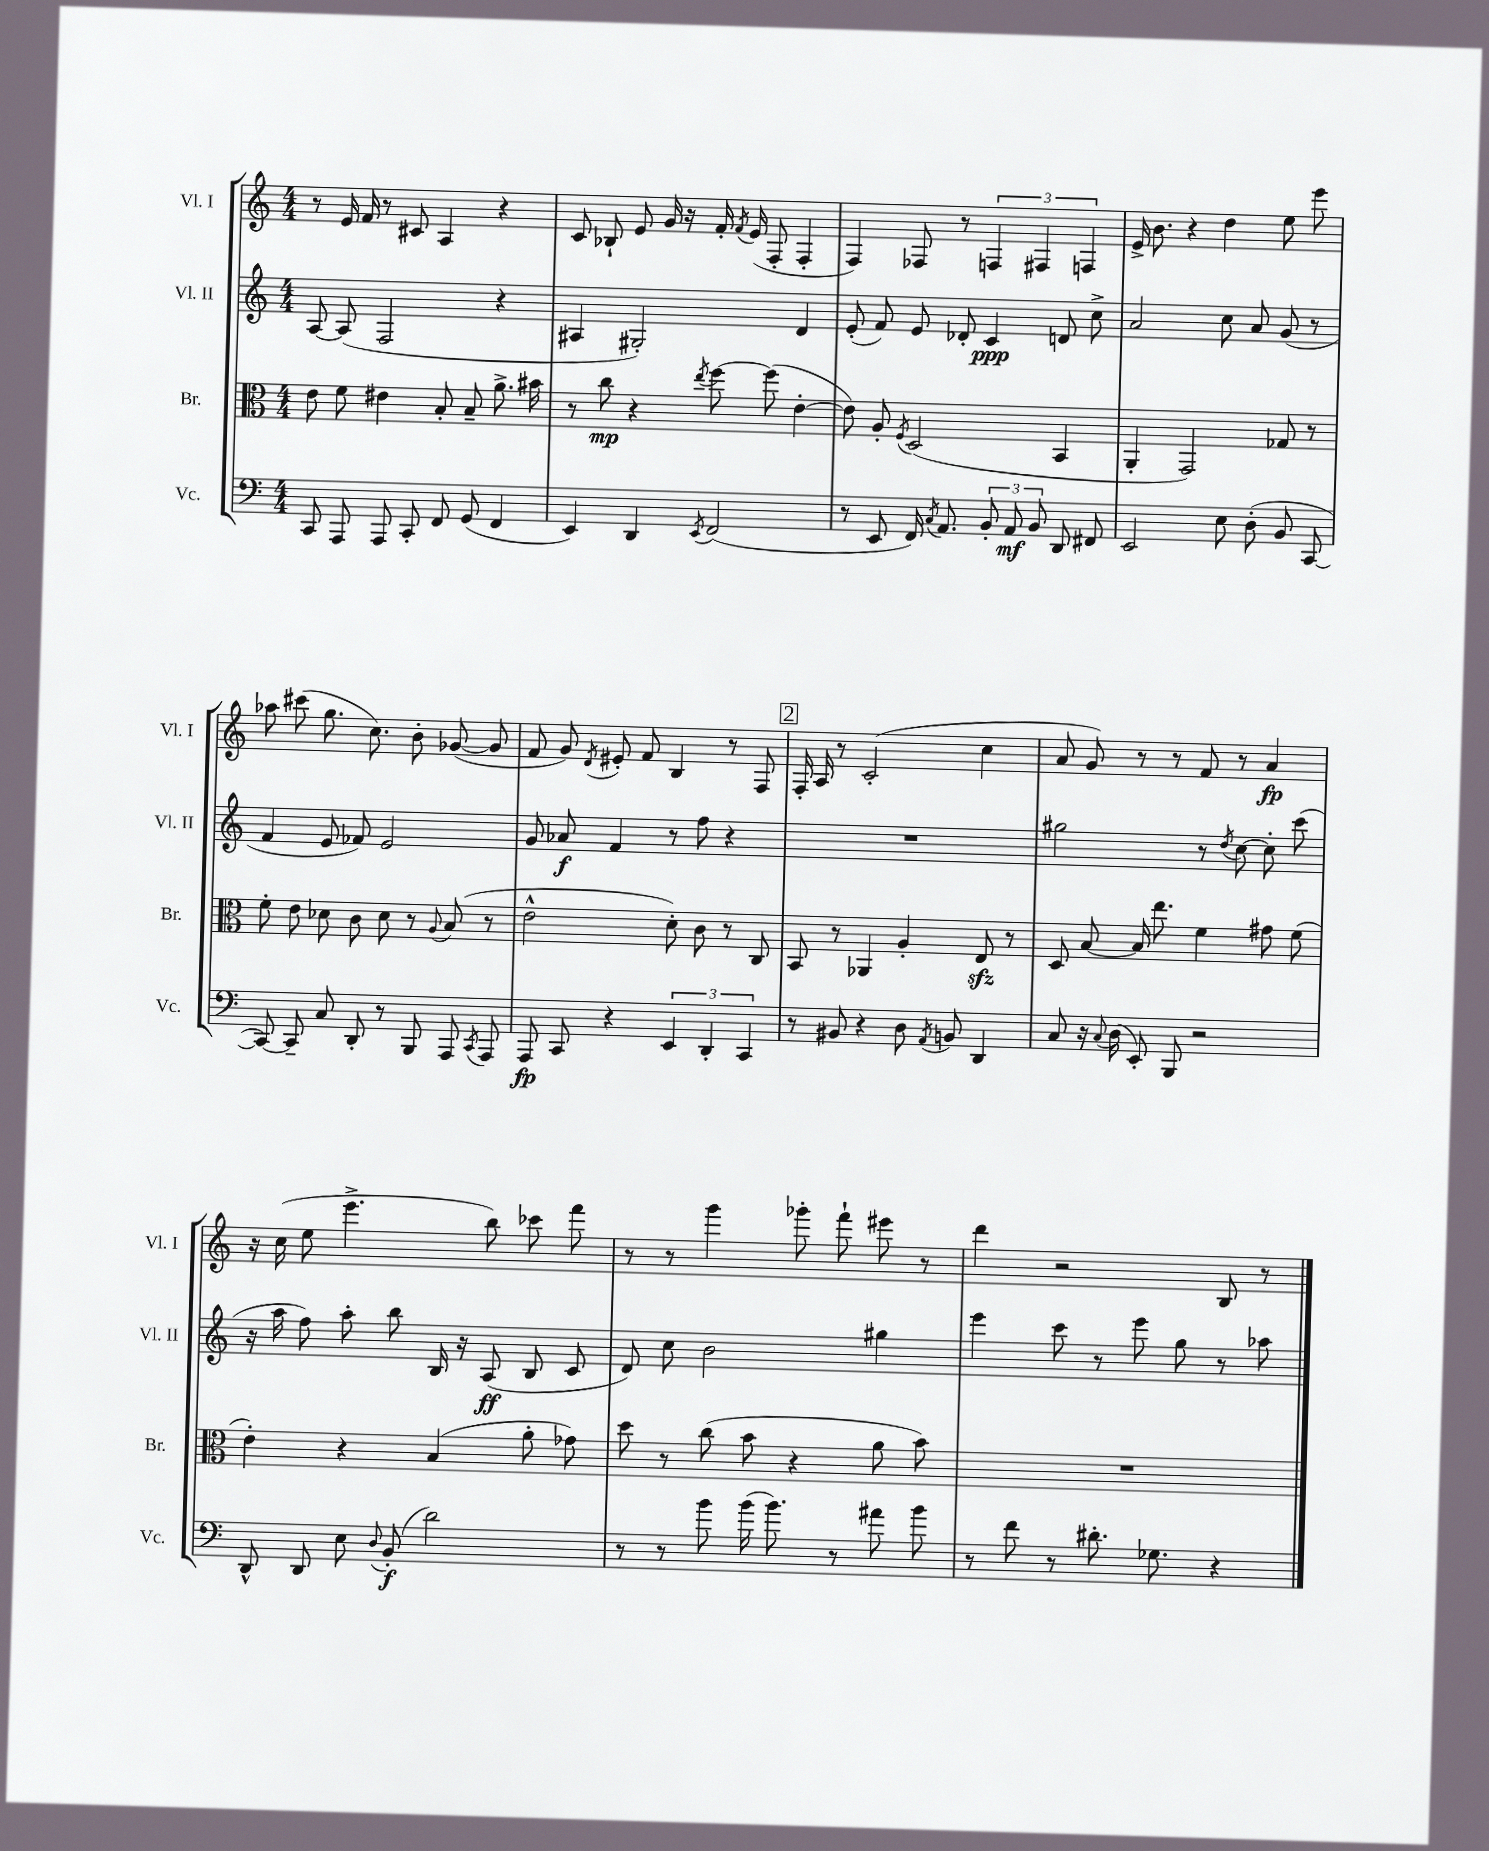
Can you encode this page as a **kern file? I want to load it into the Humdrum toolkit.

**kern	**dynam	**kern	**dynam	**kern	**dynam	**kern	**dynam
*part4	*part4	*part3	*part3	*part2	*part2	*part1	*part1
*staff4	*staff4	*staff3	*staff3	*staff2	*staff2	*staff1	*staff1
*I"Vc.	*	*I"Br.	*	*I"Vl. II	*	*I"Vl. I	*
*I'Vc.	*	*I'Br.	*	*I'Vl. II	*	*I'Vl. I	*
*clefF4	*	*clefC3	*	*clefG2	*	*clefG2	*
*k[]	*	*k[]	*	*k[]	*	*k[]	*
*M4/4	*	*M4/4	*	*M4/4	*	*M4/4	*
=7	=7	=7	=7	=7	=7	=7	=7
8CC/	.	8e\	.	[8A/	.	8r	.
8AAA/	.	8f\	.	(8A/]	.	16e/	.
.	.	.	.	.	.	16f/	.
8AAA/	.	4e#X\	.	2F/	.	8r	.
8CC'/	.	.	.	.	.	8c#X/	.
8FF/	.	8B'/	.	.	.	4A/	.
(8GG/	.	8B~/	.	.	.	.	.
4FF/	.	8.a^\	.	4r	.	4r	.
.	.	16b#X\	.	.	.	.	.
=8	=8	=8	=8	=8	=8	=8	=8
4EE/)	.	8r	.	4A#X/	.	8c/	.
.	.	8cc\	mp	.	.	8B-X`/	.
4DD/	.	4r	.	2G#X'/)	.	8e/	.
.	.	.	.	.	.	16g/	.
.	.	.	.	.	.	16r	.
8qEE/	.	8qee/	.	.	.	.	.
(2FF/	.	[8ff\	.	.	.	16f'/	.
.	.	.	.	.	.	8qf/	.
.	.	.	.	.	.	(16e/	.
.	.	(8ff\]	.	.	.	8F'/	.
.	.	[4e'\	.	4d/	.	4F'/	.
=9	=9	=9	=9	=9	=9	=9	=9
8r	.	8e\])	.	(8e'/	.	4F/)	.
8EE/	.	8A'/	.	8f/)	.	.	.
.	.	8qF/	.	.	.	.	.
16FF/)	.	(2D/	.	8e/	.	8F-X/	.
8qC/	.	.	.	.	.	.	.
8.AA/	.	.	.	.	.	.	.
.	.	.	.	8d-X'/	.	8r	.
12BB'/	.	.	.	4c/	ppp	6Fn/	.
12AA/	mf	.	.	.	.	.	.
12BB/	.	.	.	.	.	6F#X/	.
8DD/	.	4BB/	.	8dn/	.	.	.
.	.	.	.	.	.	6Fn/	.
8FF#X/	.	.	.	8cc^\	.	.	.
=10	=10	=10	=10	=10	=10	=10	=10
2EE/	.	4AA'/	.	2a/	.	16e^/	.
.	.	.	.	.	.	8.b\	.
.	.	2GG/)	.	.	.	4r	.
8E\	.	.	.	8cc\	.	4dd\	.
(8D'\	.	.	.	8a/	.	.	.
8BB/	.	8G-X/	.	(8g/	.	8ee\	.
[8CC/	.	8r	.	8r	.	8eee\	.
!!LO:LB:g=z
=11	=11	=11	=11	=11	=11	=11	=11
8CC/_)	.	8f'\	.	4f/	.	8aa-X\	.
8CC~/]	.	8e\	.	.	.	(8ccc#X\	.
8C/	.	8d-X\	.	8e/	.	8.gg\	.
8DD'/	.	8c\	.	8f-X/)	.	.	.
.	.	.	.	.	.	8.cc\)	.
8r	.	8d-\	.	2e/	.	.	.
8BBB/	.	8r	.	.	.	8b'\	.
.	.	8qqA/	.	.	.	.	.
8AAA/	.	(8B/	.	.	.	([8g-X/	.
8qCC/	.	.	.	.	.	.	.
8AAA/	.	8r	.	.	.	8g-/]	.
=12	=12	=12	=12	=12	=12	=12	=12
8AAA/	fp	2e^^\	.	8g/	.	8f/	.
8CC/	.	.	.	8a-X/	f	8g/)	.
.	.	.	.	.	.	8qd/	.
4r	.	.	.	4f/	.	8e#X'/	.
.	.	.	.	.	.	8f/	.
6EE/	.	8d'\)	.	8r	.	4B/	.
.	.	8c\	.	8ff\	.	.	.
6DD'/	.	.	.	.	.	.	.
.	.	8r	.	4r	.	8r	.
6CC/	.	.	.	.	.	.	.
.	.	8C/	.	.	.	8F/	.
!!LO:REH:place=s1:t=2
=13	=13	=13	=13	=13	=13	=13	=13
8r	.	8BB/	.	1r	.	16F'/	.
.	.	.	.	.	.	16A/	.
8BB#X/	.	8r	.	.	.	8r	.
4r	.	4AA-X/	.	.	.	(2c'/	.
8D\	.	4A'/	.	.	.	.	.
8qAA/	.	.	.	.	.	.	.
8BBn/	.	.	.	.	.	.	.
4DD/	.	8Ezz/	.	.	.	4cc\	.
.	.	8r	.	.	.	.	.
=14	=14	=14	=14	=14	=14	=14	=14
8C/	.	8D/	.	2gg#X\	.	8a/	.
16r	.	[8B/	.	.	.	8g/)	.
8qqC/	.	.	.	.	.	.	.
(16D\	.	.	.	.	.	.	.
8EE'/)	.	16B/]	.	.	.	8r	.
.	.	8.ee\	.	.	.	.	.
8BBB/	.	.	.	.	.	8r	.
2r	.	4f\	.	8r	.	8f/	.
.	.	.	.	8qdd/	.	.	.
.	.	.	.	[8cc\	.	8r	.
.	.	8g#X\	.	8cc'\]	.	4a/	fp
.	.	(8f\	.	(8ccc\	.	.	.
!!LO:LB:g=z
=15	=15	=15	=15	=15	=15	=15	=15
8DD^^/	.	4e'\)	.	16r	.	16r	.
.	.	.	.	16aa\	.	(16cc\	.
8DD/	.	.	.	8ff\)	.	8ee\	.
8E\	.	4r	.	8aa'\	.	4.eee^\	.
8qqD/	.	.	.	.	.	.	.
(8BB'/	f	.	.	8bb\	.	.	.
2d\)	.	(4B/	.	16B/	.	.	.
.	.	.	.	16r	.	.	.
.	.	.	.	(8A/	ff	8bb\)	.
.	.	8a'\	.	8B/	.	8ccc-X\	.
.	.	8g-X\)	.	8c/	.	8fff\	.
=16	=16	=16	=16	=16	=16	=16	=16
8r	.	8dd\	.	8d/)	.	8r	.
8r	.	8r	.	8cc\	.	8r	.
8b\	.	(8cc\	.	2b\	.	4ggg\	.
(16b\	.	8b\	.	.	.	.	.
8.b\)	.	.	.	.	.	.	.
.	.	4r	.	.	.	8ggg-X'\	.
8r	.	.	.	.	.	8fff`\	.
8a#X\	.	8a\	.	4gg#X\	.	8eee#X\	.
8b\	.	8b\)	.	.	.	8r	.
=17	=17	=17	=17	=17	=17	=17	=17
8r	.	1r	.	4eee\	.	4ddd\	.
8f\	.	.	.	.	.	.	.
8r	.	.	.	8ccc\	.	2r	.
8.d#X'\	.	.	.	8r	.	.	.
.	.	.	.	8eee\	.	.	.
8.G-X\	.	.	.	.	.	.	.
.	.	.	.	8gg\	.	.	.
4r	.	.	.	8r	.	8B/	.
.	.	.	.	8aa-X\	.	8r	.
==	==	==	==	==	==	==	==
*-	*-	*-	*-	*-	*-	*-	*-
